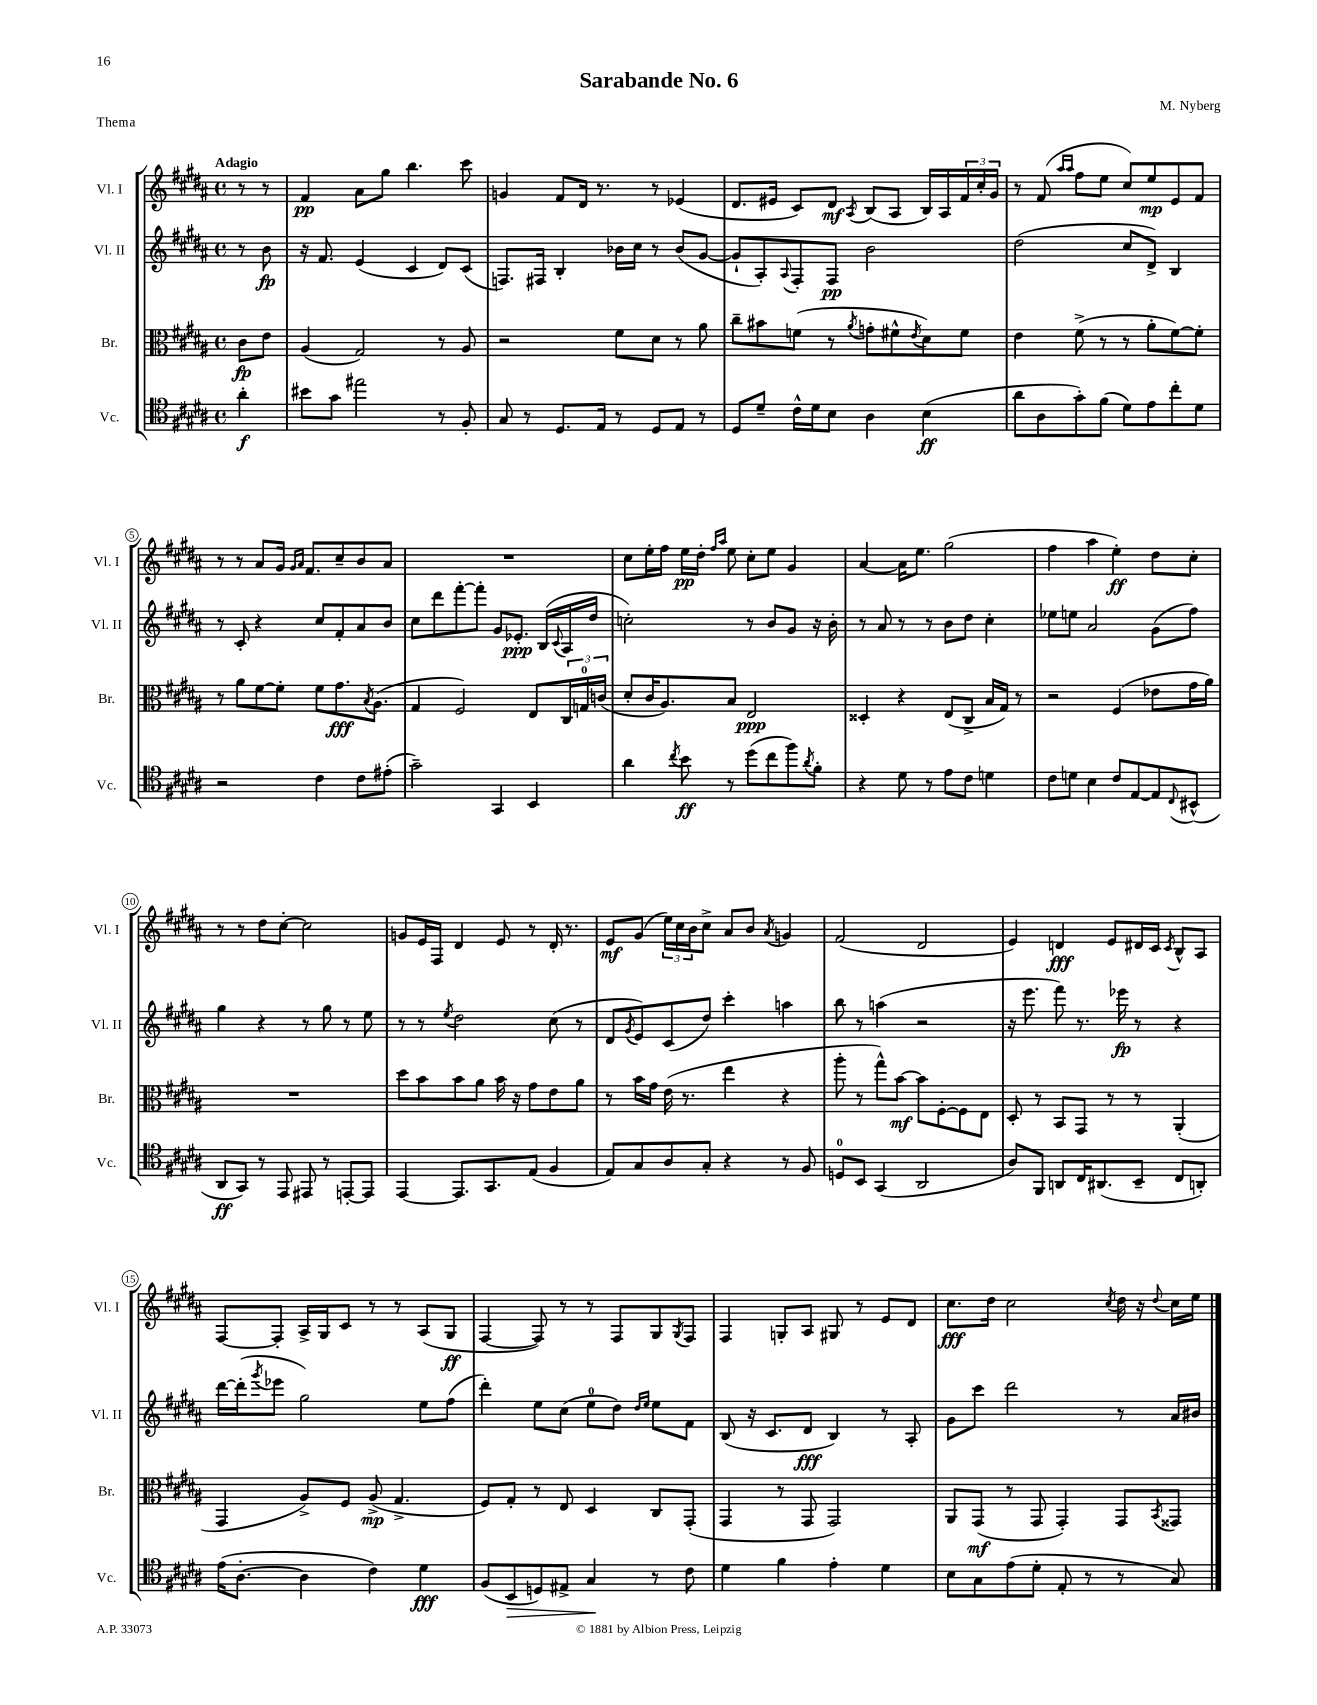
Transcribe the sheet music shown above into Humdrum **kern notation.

**kern	**dynam	**kern	**dynam	**kern	**dynam	**kern	**dynam
*part4	*part4	*part3	*part3	*part2	*part2	*part1	*part1
*staff4	*staff4	*staff3	*staff3	*staff2	*staff2	*staff1	*staff1
*I"Vc.	*	*I"Br.	*	*I"Vl. II	*	*I"Vl. I	*
*I'Vc.	*	*I'Br.	*	*I'Vl. II	*	*I'Vl. I	*
*clefC4	*	*clefC3	*	*clefG2	*	*clefG2	*
*k[f#c#g#d#a#]	*	*k[f#c#g#d#a#]	*	*k[f#c#g#d#a#]	*	*k[f#c#g#d#a#]	*
*M4/4	*	*M4/4	*	*M4/4	*	*M4/4	*
*met(c)	*	*met(c)	*	*met(c)	*	*met(c)	*
=	=	=	=	=	=	=	=
!	!	!	!	!	!	!LO:TX:a:B:t=Adagio	!
4a#'\	f	8c#\L	fp	8r	.	8r	.
.	.	8e\J	.	8b\	fp	8r	.
=1	=1	=1	=1	=1	=1	=1	=1
8b#X\L	.	(4A#/	.	16r	.	4f#/	pp
.	.	.	.	8.f#/	.	.	.
8g#\J	.	.	.	.	.	.	.
2ee#X\	.	2G#/)	.	(4e/	.	8a#\L	.
.	.	.	.	.	.	8gg#\J	.
.	.	.	.	4c#/	.	4.bb\	.
8r	.	8r	.	8d#/L)	.	.	.
8F#'/	.	8A#/	.	(8c#/J	.	8ccc#\	.
=2	=2	=2	=2	=2	=2	=2	=2
8G#/	.	2r	.	8.Fn/L)	.	4gn/	.
8r	.	.	.	.	.	.	.
.	.	.	.	16F#X/Jk	.	.	.
8.D#/L	.	.	.	4B'/	.	8f#/L	.
.	.	.	.	.	.	16d#/Jk	.
16E/Jk	.	.	.	.	.	8.r	.
8r	.	8f#\L	.	16b-X\LL	.	.	.
.	.	.	.	16cc#\JJ	.	.	.
8D#/L	.	8d#\J	.	8r	.	8r	.
8E/J	.	8r	.	(8b-/L	.	(4e-X/	.
8r	.	8a#\	.	[8g#/J	.	.	.
=3	=3	=3	=3	=3	=3	=3	=3
8D#/L	.	8cc#~\L	.	8g#`/L]	.	8.d#/L	.
8d#~/J	.	8b#X\	.	8A#'/)	.	.	.
.	.	.	.	.	.	16e#X/Jk	.
.	.	.	.	8qqA#/	.	.	.
16c#^^\LL	.	(8fn\J	.	8F#'/	.	8c#/L)	.
16d#\J	.	.	.	.	.	.	.
8B\J	.	8r	.	8F#/J	pp	8d#/J	mf
.	.	8qa#/	.	.	.	8qA#/	.
4A#\	.	8gn'\L	.	2b\	.	(8B/L	.
.	.	8f#X^^\	.	.	.	8A#/J	.
.	.	8qe/	.	.	.	.	.
(4B\	ff	8d#\)	.	.	.	16B/LL)	.
.	.	.	.	.	.	16A#/	.
.	.	8f#\J	.	.	.	24f#/	.
.	.	.	.	.	.	24cc#'/	.
.	.	.	.	.	.	24g#/JJ	.
=4	=4	=4	=4	=4	=4	=4	=4
8a#\L	.	4e\	.	(2dd#\	.	8r	.
8A#\	.	.	.	.	.	(8f#/	.
.	.	.	.	.	.	16qqaa#/LL	.
.	.	.	.	.	.	16qqaa#/JJ	.
8g#'\)	.	(8f#^\	.	.	.	8ff#\L	.
(8f#\J	.	8r	.	.	.	8ee\J	.
8d#\L)	.	8r	.	8cc#/L	.	8cc#/L)	.
8e\	.	8a#'\L	.	8d#^/J)	.	8ee/	mp
8cc#'\	.	[8f#\)	.	4B/	.	8e/	.
8d#\J	.	8f#'\J]	.	.	.	8f#/J	.
!!LO:LB:g=z
=5	=5	=5	=5	=5	=5	=5	=5
2r	.	8r	.	8r	.	8r	.
.	.	8a#\L	.	8c#'/	.	8r	.
.	.	[8f#\	.	4r	.	8a#/L	.
.	.	8f#'\J]	.	.	.	16g#/Jk	.
.	.	.	.	.	.	16qqg#/LL	.
.	.	.	.	.	.	16qqa#/JJ	.
.	.	.	.	.	.	8.f#/L	.
4c#\	.	8f#\L	.	8cc#/L	.	.	.
.	.	8.g#\	fff	8f#'/	.	8cc#~/	.
8c#\L	.	.	.	8a#/	.	8b/	.
.	.	8qB/	.	.	.	.	.
.	.	(8.A#\J	.	.	.	.	.
(8e#X'\J	.	.	.	8b/J	.	8a#/J	.
=6	=6	=6	=6	=6	=6	=6	=6
2g#~\)	.	4G#/	.	8cc#\L	.	1r	.
.	.	.	.	8ddd#\	.	.	.
.	.	2F#/)	.	[8fff#'\	.	.	.
.	.	.	.	8fff#'\J]	.	.	.
4GG#/	.	.	.	8g#/L	.	.	.
.	.	.	.	8.e-X'/J	ppp	.	.
4BB/	.	8E/L	.	.	.	.	.
.	.	.	.	(16B/LL	.	.	.
.	.	.	.	8qqc#/	.	.	.
.	.	24C#/L	.	16A#/	.	.	.
.	.	24Gn/	.	.	.	.	.
.	.	.	.	16dd#/JJ	.	.	.
.	.	(24cn/JJ	.	.	.	.	.
=7	=7	=7	=7	=7	=7	=7	=7
4a#\	.	8d#'/L	.	2ccn'\)	.	8cc#\L	.
.	.	16c#/K	.	.	.	16ee'\L	.
.	.	8.A#/)	.	.	.	16ff#\JJ	.
8qcc#/	.	.	.	.	.	.	.
8b\	ff	.	.	.	.	16ee\LL	pp
.	.	.	.	.	.	16dd#'\JJ	.
.	.	.	.	.	.	16qqff#/LL	.
.	.	.	.	.	.	16qqaa#/JJ	.
8r	.	8B/J	.	.	.	8ee\	.
(8dd#\L	.	2E/	ppp	8r	.	8cc#'\L	.
8cc#\	.	.	.	8b/L	.	8ee\J	.
8ff#\)	.	.	.	8g#/J	.	4g#/	.
8qa#/	.	.	.	.	.	.	.
8f#'\J	.	.	.	16r	.	.	.
.	.	.	.	16b'\	.	.	.
=8	=8	=8	=8	=8	=8	=8	=8
4r	.	4D##X'/	.	8r	.	[4a#/	.
.	.	.	.	8a#/	.	.	.
8d#\	.	4r	.	8r	.	16a#\KL]	.
.	.	.	.	.	.	8.ee\J	.
8r	.	.	.	8r	.	.	.
8e\L	.	(8E/L	.	8b\L	.	(2gg#\	.
8c#\J	.	8C#^/J	.	8dd#\J	.	.	.
4dn\	.	16B/LL	.	4cc#'\	.	.	.
.	.	16G#/JJ)	.	.	.	.	.
.	.	8r	.	.	.	.	.
=9	=9	=9	=9	=9	=9	=9	=9
8c#\L	.	2r	.	8ee-X\L	.	4ff#\	.
8dn\J	.	.	.	8een\J	.	.	.
4B\	.	.	.	2a#/	.	4aa#\	.
8c#/L	.	(4F#/	.	.	.	4ee'\)	ff
[8E/	.	.	.	.	.	.	.
8E/]	.	8e-X\L	.	(8g#\L	.	8dd#\L	.
8qqC#/	.	.	.	.	.	.	.
(8BB#X^^/J	.	16g#\L	.	8ff#\J)	.	8cc#'\J	.
.	.	16a#\JJ)	.	.	.	.	.
!!LO:LB:g=z
=10	=10	=10	=10	=10	=10	=10	=10
8AA#/L	ff	1r	.	4gg#\	.	8r	.
8GG#/J)	.	.	.	.	.	8r	.
8r	.	.	.	4r	.	8dd#\L	.
8EE/	.	.	.	.	.	[8cc#'\J	.
8EE#X/	.	.	.	8r	.	2cc#\]	.
8r	.	.	.	8gg#\	.	.	.
[8EEn'/L	.	.	.	8r	.	.	.
8EE/J]	.	.	.	8ee\	.	.	.
=11	=11	=11	=11	=11	=11	=11	=11
[4EE/	.	8dd#\L	.	8r	.	8gn/L	.
.	.	8b\	.	8r	.	16e/L	.
.	.	.	.	.	.	16F#/JJ	.
.	.	.	.	8qee/	.	.	.
8.EE/L]	.	8b\	.	2dd#\	.	4d#/	.
.	.	8a#\J	.	.	.	.	.
8.GG#/	.	.	.	.	.	.	.
.	.	16b\	.	.	.	8e/	.
.	.	16r	.	.	.	.	.
(8E/J	.	8g#\L	.	.	.	8r	.
4F#/	.	8e\	.	(8cc#\	.	16d#'/	.
.	.	.	.	.	.	8.r	.
.	.	8a#\J	.	8r	.	.	.
=12	=12	=12	=12	=12	=12	=12	=12
8E/L)	.	8r	.	8d#/L	.	8e/L	mf
.	.	.	.	8qg#/	.	.	.
8G#/	.	16b\LL	.	8e/)	.	(8g#/J	.
.	.	16g#\JJ	.	.	.	.	.
8A#/	.	(16e\	.	(8c#/	.	24ee\LL)	.
.	.	.	.	.	.	24cc#\	.
.	.	8.r	.	.	.	.	.
.	.	.	.	.	.	24b\J	.
8G#'/J	.	.	.	8dd#/J)	.	8cc#^\J	.
4r	.	4ee\	.	4ccc#'\	.	8a#/L	.
.	.	.	.	.	.	8b/J	.
.	.	.	.	.	.	8qa#/	.
8r	.	4r	.	4aan\	.	4gn/	.
8F#/	.	.	.	.	.	.	.
=13	=13	=13	=13	=13	=13	=13	=13
8Dn/L	.	8aa#'\	.	8bb\	.	(2f#/	.
8BB/J	.	8r	.	8r	.	.	.
(4GG#/	.	8gg#^^\L)	.	(4aan\	.	.	.
.	.	[8b\J	mf	.	.	.	.
2AA#/	.	8b\L]	.	2r	.	2d#/	.
.	.	[8F#'\	.	.	.	.	.
.	.	8F#\]	.	.	.	.	.
.	.	8E\J	.	.	.	.	.
=14	=14	=14	=14	=14	=14	=14	=14
8A#/L)	.	8D#'/	.	16r	.	4e/)	.
.	.	.	.	8.eee\	.	.	.
8FF#/J	.	8r	.	.	.	.	.
8AAn/L	.	8BB/L	.	8fff#\)	.	4dn/	fff
16C#/K	.	8GG#/J	.	8.r	.	.	.
(8.AA#X/	.	.	.	.	.	.	.
.	.	8r	.	.	.	8e/L	.
.	.	.	.	16eee-X\	fp	.	.
8BB~/J	.	8r	.	8r	.	16d#X/L	.
.	.	.	.	.	.	16c#/JJ	.
.	.	.	.	.	.	8qc#/	.
8C#/L	.	(4AA#'/	.	4r	.	8B^^/L	.
8AAn'/J)	.	.	.	.	.	8A#/J	.
!!LO:LB:g=z
=15	=15	=15	=15	=15	=15	=15	=15
(16e\KL	.	4GG#/	.	[16ddd#\LL	.	[8F#/L	.
[8.A#'\J	.	.	.	(16ddd#'\J]	.	.	.
.	.	.	.	8qggg#/	.	.	.
.	.	.	.	8eee-X\J	.	8F#'/J]	.
4A#\]	.	8A#^/L)	.	2gg#\)	.	16A#^/LL	.
.	.	.	.	.	.	16G#/J	.
.	.	8F#/J	.	.	.	8c#/J	.
4c#\)	.	(8A#^/	mp	.	.	8r	.
.	.	4.G#^/	.	.	.	8r	.
4d#\	fff	.	.	8ee\L	.	(8A#/L	.
.	.	.	.	(8ff#\J	.	8G#/J	ff
=16	=16	=16	=16	=16	=16	=16	=16
(8F#/L	.	8F#/L)	.	4ddd#'\)	.	[4F#/	.
!	!LO:HP:b	!	!	!	!	!	!
8BB/	>	8G#'/J	.	.	.	.	.
8Dn/)	.	8r	.	8ee\L	.	8F#/])	.
8E#X^/J	.	8E/	.	(8cc#\J	.	8r	.
4G#/	.	4D#/	.	8ee\L	.	8r	.
.	.	.	.	8dd#\J)	.	8F#/L	.
.	.	.	.	16qqdd#/LL	.	.	.
.	.	.	.	16qqee/JJ	.	.	.
8r	]	8C#/L	.	8ee\L	.	8G#/	.
.	.	.	.	.	.	8qG#/	.
8c#\	.	(8GG#'/J	.	8f#\J	.	8F#/J	.
=17	=17	=17	=17	=17	=17	=17	=17
4d#\	.	4GG#/	.	(8B/	.	4F#/	.
.	.	.	.	16r	.	.	.
.	.	.	.	8.c#/L	.	.	.
4f#\	.	8r	.	.	.	8Gn'/L	.
.	.	8GG#/	.	8d#/J	fff	8A#/J	.
4e'\	.	2GG#/)	.	4B/)	.	8G#X/	.
.	.	.	.	.	.	8r	.
4d#\	.	.	.	8r	.	8e/L	.
.	.	.	.	8A#'/	.	8d#/J	.
=18	=18	=18	=18	=18	=18	=18	=18
8B\L	.	8AA#/L	.	8g#\L	.	8.cc#\L	fff
8G#\	.	(8GG#/J	mf	8ccc#\J	.	.	.
.	.	.	.	.	.	16dd#\Jk	.
(8e\	.	8r	.	2ddd#\	.	2cc#\	.
8d#'\J	.	8GG#/	.	.	.	.	.
8E'/	.	4GG#'/)	.	.	.	.	.
8r	.	.	.	.	.	.	.
.	.	.	.	.	.	8qcc#/	.
8r	.	8GG#/L	.	8r	.	16dd#\	.
.	.	.	.	.	.	16r	.
.	.	8qBB/	.	.	.	8qqdd#/	.
8G#/)	.	8GG##X/J	.	16a#/LL	.	16cc#\LL	.
.	.	.	.	16b#X/JJ	.	16ee\JJ	.
==	==	==	==	==	==	==	==
*-	*-	*-	*-	*-	*-	*-	*-
